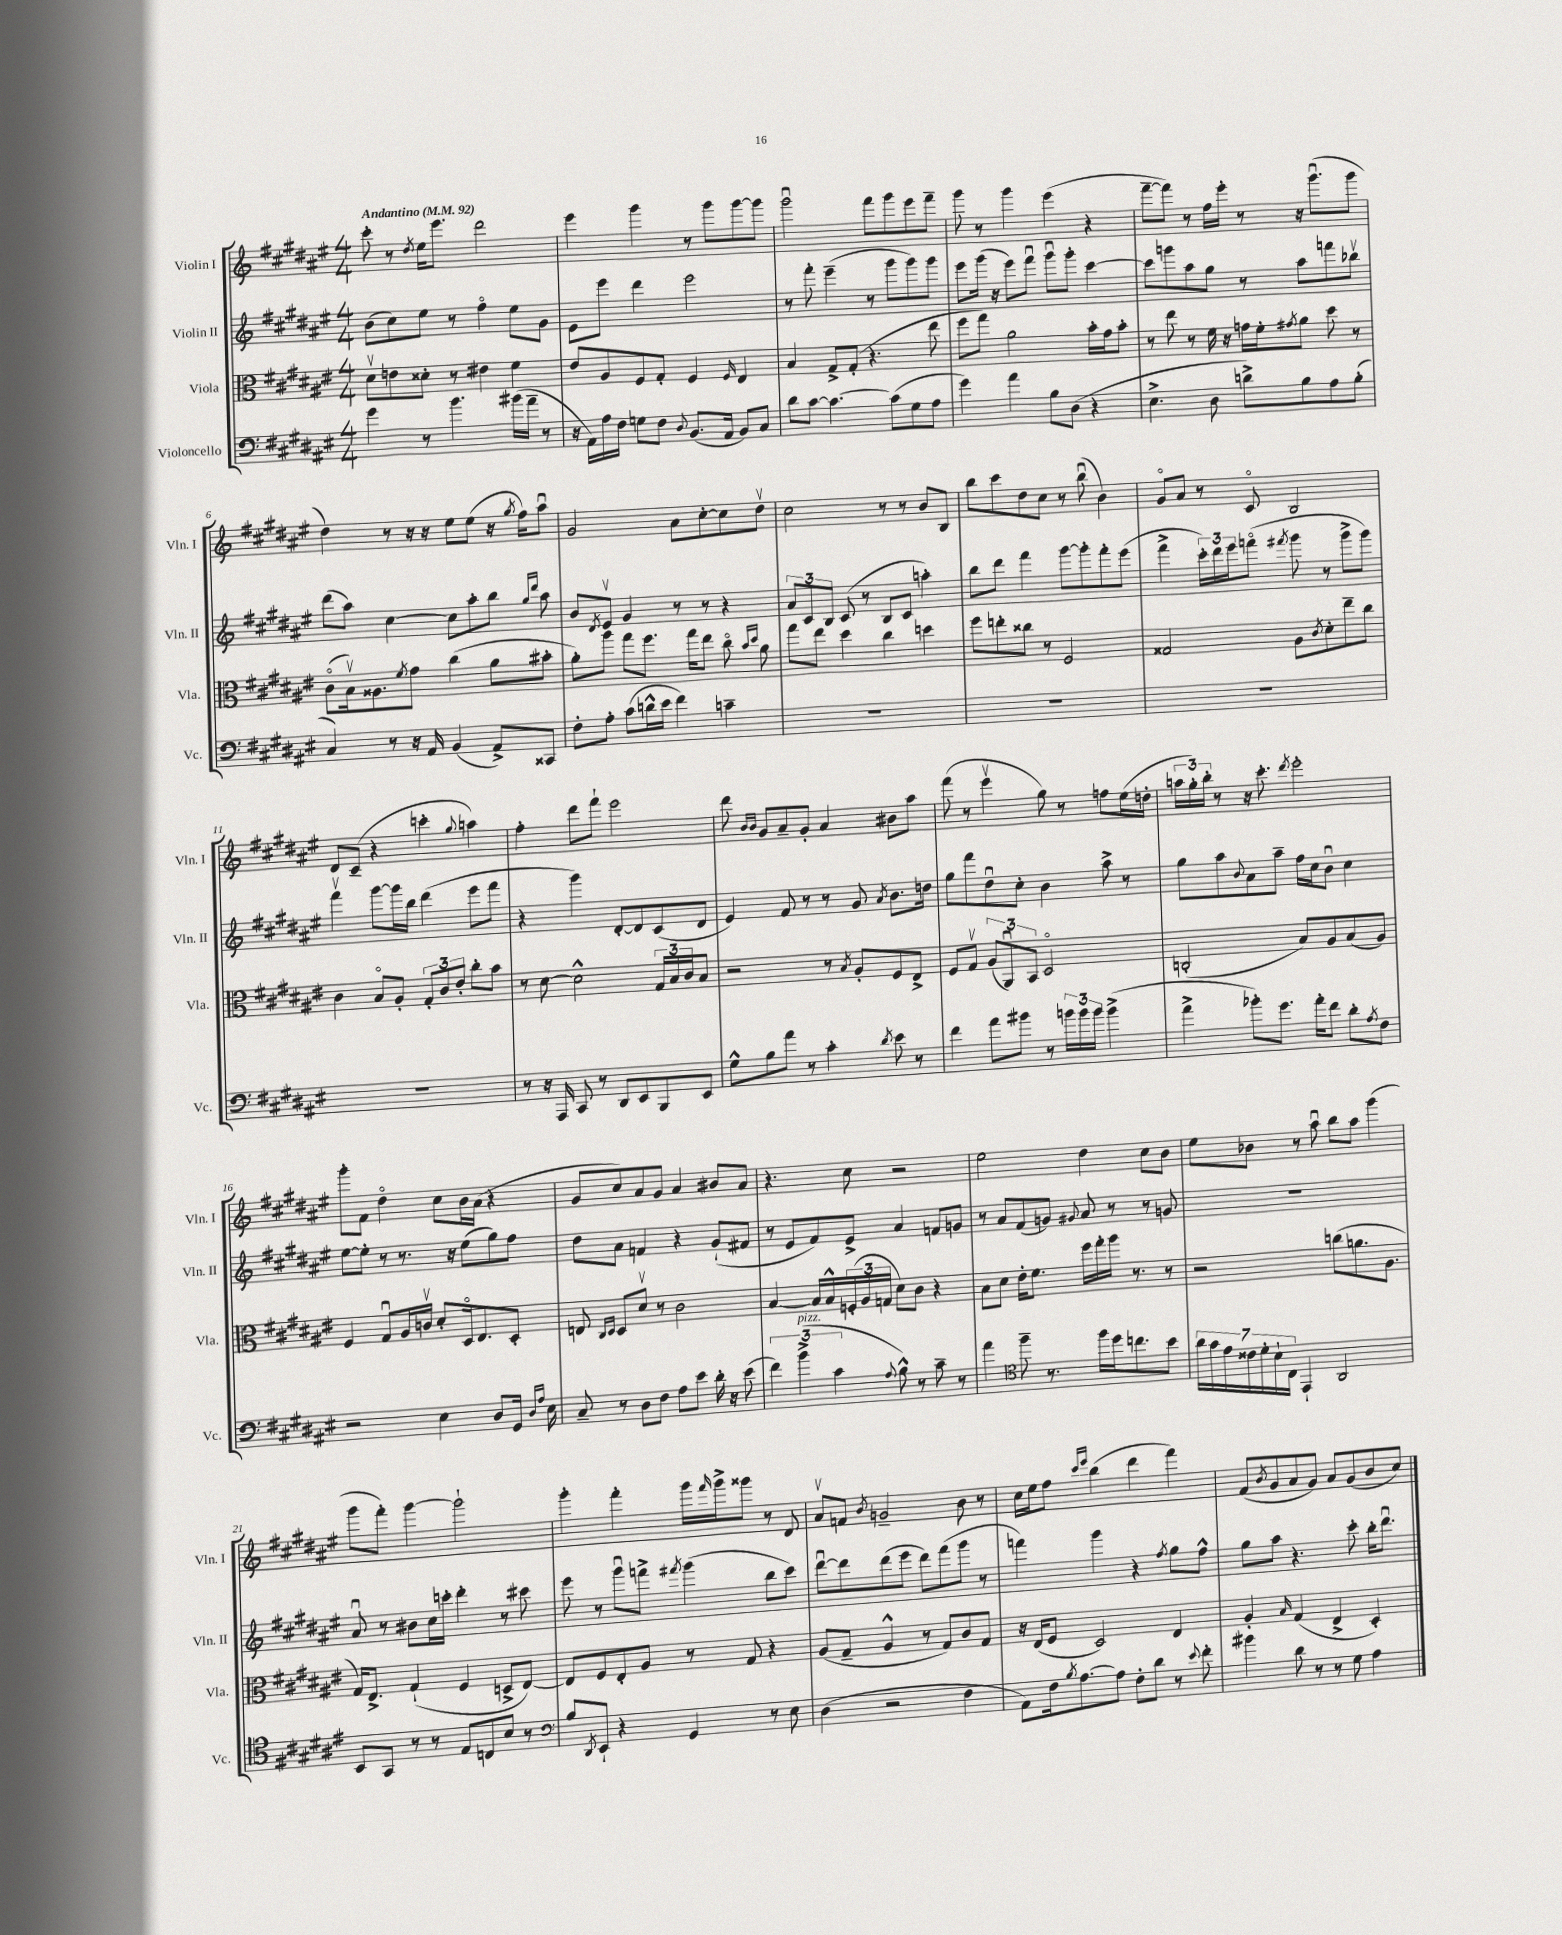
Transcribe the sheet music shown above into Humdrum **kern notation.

**kern	**kern	**kern	**kern
*staff4	*staff3	*staff2	*staff1
*clefF4	*clefC3	*clefG2	*clefG2
*k[f#c#g#d#a#e#]	*k[f#c#g#d#a#e#]	*k[f#c#g#d#a#e#]	*k[f#c#g#d#a#e#]
*M4/4	*M4/4	*M4/4	*M4/4
*MM92	*MM92	*MM92	*MM92
4g#	8d#v	(8b	8ccc#'
.	8e	8cc#)	8r
.	.	.	8qdd#
8r	8d##'	8ee#	16ee#
.	.	.	8.eee#
4.b	8r	8r	.
.	4e#	4ff#o	2ddd#
(16b#	4f#	8ee#	.
16a#~	.	.	.
8r	.	8g#	.
=	=	=	=
16r	8e#	8e#	4eee#
16AA#)	.	.	.
16A#	8A#	8eee#	.
16F#	.	.	.
8G	8F#	4ddd#	4ggg#
8F#	8G#'	.	.
8qqD#	.	.	.
(8.BB	4F#	2eee#	8r
.	.	.	8ggg#
16AA#	.	.	.
.	16qqF#	.	.
8BB)	4E#	.	[8ggg#
8C#	.	.	8ggg#]
=	=	=	=
8d#	4B	8r	2ggg#u
[8c#	.	8fff#'	.
4.c#_	8G#^	(4eee#~	.
.	(8G#'	.	.
.	4.r	8r	8fff#
(8c#]	.	8ggg#	8ggg#
8G#	.	8ggg#)	8eee#
8A#	8ee#	8ggg#	8fff#~
=	=	=	=
4g#)	8ff#	8eee#	8ggg#
.	8gg#)	(16ggg#	8r
.	.	16r	.
4a#	2a#	8eee#)	4ggg#
.	.	8fff#u	.
8B	.	8ggg#u	(4eee#
(8D#	.	8ggg#'	.
4r	16b'	[4ccc#	4r
.	16g#	.	.
.	8b'	.	.
=	=	=	=
4.E#^	8r	8ccc#]	[8fff#~
.	8ee#	8ggg	8fff#])
.	8r	8aa#	8r
8D#	16f#	8gg#	16ff#
.	16r	.	16eee#'
8d^)	16g	8r	8r
.	16f#'	.	.
.	8qg#	.	.
8B	8a#	8aa#	16r
.	.	.	(8.ggg#u
8A#	8dd#	8fff	.
(8B'	8r	8bb-v	8ggg#
=	=	=	=
4C#)	(8c#o	(8ddd#	4dd#)
.	16Bv)	8aa#)	.
.	8.A##	.	.
8r	.	[4cc#	8r
.	8qf#	.	.
16r	8g#	.	16r
16AA#	.	.	16r
(4BB	(4cc#	8cc#]	8ee#
.	.	8aa#'	(8ee#
8AA#^)	8a#	8bb	16r
.	.	.	8qgg#
.	.	.	16ff#)
.	.	16qqgg#	.
.	.	16qqddd#	.
8CC##	8b#'	8aa#	8aa#u
=	=	=	=
8F#'	8a#')	8b	2g#
.	.	8qd#	.
8A#'	8aa#	8e#v	.
(8c#	8gg#	4g#	.
16d^^	8.ff#	.	.
16e#	.	.	.
4f#)	.	8r	8a#
.	16gg#	.	.
.	8ee#	8r	[8cc#'
4c~	8cc#o	4r	8cc#]
.	16qqb	.	.
.	16qqdd#	.	.
.	8a#	.	8dd#v
=	=	=	=
1r	8gg#	12a#	2cc#
.	.	12c#	.
.	8ee#	.	.
.	.	12B	.
.	4dd#	(8c#	.
.	.	8r	.
.	4cc#	8B	8r
.	.	8c#	8r
.	4dd	4aa')	8b
.	.	.	8B
=	=	=	=
1r	8ff#	8bb	8bb
.	8ee'	8ddd#	8ccc#
.	8cc##	4fff#	8dd#
.	8r	.	8cc#
.	2F#	[8ggg#	8r
.	.	8ggg#']	(8bbu
.	.	8fff#'	4b)
.	.	(8eee#	.
=	=	=	=
1r	2G##	4fff#^	8g#o
.	.	.	8a#
.	.	24ccc#')	8r
.	.	24ddd#	.
.	.	24eee#	.
.	.	(8fffo	8c#o
.	.	8qfff#	.
.	8A#	8ggg#	2B
.	8qc#	.	.
.	8d#'	8r	.
.	8ee#~	8ggg#^	.
.	8cc#	8ggg#)	.
=	=	=	=
1r	4c#	4fff#v	8d#
.	.	.	(8c#~
.	8Bo	[8ggg#	4r
.	8A#'	16ggg#]	.
.	.	16bb	.
.	12G#'	(4ddd#	4ccc'
.	12c#	.	.
.	12e#'	.	.
.	.	.	8qqgg#
.	8cc#'	8eee#	4aa)
.	8b	8fff#	.
=	=	=	=
8r	8r	4r	4ff#'
16r	[8d#	.	.
16AAA#	.	.	.
8CC#	2d#^^]	4ggg#)	8ddd#
8r	.	.	8fff#`
8DD#	.	[8d#'	2eee#
8EE#	.	8d#]	.
8BBB	24G#	(8c#	.
.	24B	.	.
.	24c#	.	.
8EE#	8B	8d#	.
=	=	=	=
8G#^^	2r	4e#)	8ddd#
.	.	.	16qqb
.	.	.	16qqb
8B	.	.	8g#
8a#	.	8f#	8a#~
8r	.	8r	8g#'
4c#'	8r	8r	4a#
.	8qB	.	.
.	8A#'	8g#	.
8qd#	.	8qa#	.
8e#	8F#	8.b	8b#
8r	8E#^	.	8aa#
.	.	16dd	.
=	=	=	=
4f#	8F#	8gg#	(8fff#
.	8G#v	8fff#	8r
8a#	(12A#	8dd#u	4eee#v
.	12AA#u)	.	.
8b#	.	8cc#'	.
.	12BB	.	.
8r	2D#o	4b	8gg#)
24b	.	.	8r
24b	.	.	.
24b	.	.	.
(4b^	.	8aa#^	8ff
.	.	8r	(16ee#
.	.	.	16dd'
=	=	=	=
4a#^	(2C'	8gg#	24aa
.	.	.	24gg#')
.	.	.	24bb'
.	.	8aa#	8r
.	.	8qqb	.
8b-')	.	8a#	16r
.	.	.	8.ccc#'
8.g#	.	8aa#~	.
.	.	.	8qddd#
.	8B)	16ff#	2eee#'
16a#'	.	16cc#	.
8f#	8A#	8bu	.
8d#'	(8B	4cc#	.
8qA#	.	.	.
8F#	8A#)	.	.
=	=	=	=
2r	4F#	[8ee#	8ggg#'
.	.	8ee#']	8f#
.	8G#u	8r	4dd#o
.	16A#	8.r	.
.	16cv	.	.
4E#	8d#'	.	8cc#
.	.	16r	.
.	16D#o	(8ee#	16b
.	8.E#	.	(16a#
8D#	.	8gg#)	4r
16GG#	8D#'	8ff#	.
16qqD#	.	.	.
16qqA#	.	.	.
16E#	.	.	.
=	=	=	=
8C#~	8E	8dd#	8g#
.	16qqC#	.	.
.	16qqD#	.	.
8r	8D#	8a#	8cc#)
8D#	8d#v	4f	8a#
8F#	8r	.	8g#
8A#	2c#	4r	4a#
8e#	.	.	.
16d#'	.	(8g#`	8b#
16r	.	.	.
(8e#	.	8f#	8a#
=	=	=	=
6f#)	[4B	8r	4.r
.	.	8e#	.
(6b^	.	.	.
.	16B]	8f#)	.
.	16B^^	.	.
6c#	.	.	.
.	(24F'	8e#^	8cc#
.	24A#	.	.
.	24G	.	.
8qqA#	.	.	.
8B^^)	8d#)	4a#	2r
8r	8c#	.	.
8c#~	4r	8f	.
8r	.	8g	.
=	=	=	=
4a#	8B	8r	2ee#
.	8d#	8a#	.
*clefC4	*	*	*
8ff#~	16e#'	(8f#	.
.	8.f#	.	.
8.r	.	8g)	.
.	.	8qqg#	.
.	16ff#	8a#	4dd#
16ff#	16gg#'	.	.
16dd#	16aa#	8r	.
8.cc	8.r	.	.
.	.	8r	8cc#
8b	8r	8g	8b
=	=	=	=
28a#	2r	1r	8ee#
28g#	.	.	.
28e#	.	.	.
28c##	.	.	.
.	.	.	8b-
28d#'	.	.	.
28B`	.	.	.
28C#	.	.	.
4EE#`	.	.	8r
.	.	.	8aa#u
2AA#	(8cc	.	8bb
.	8.a	.	8aa#
.	.	.	(4ggg#
.	8.A#	.	.
=	=	=	=
8BB	16G#)	8a#u	8ggg#
.	8.E#^	.	.
8GG#	.	8r	8fff#')
8r	(4G#`	8b#	[4ggg#
8r	.	16cc#	.
.	.	16ccc'	.
8E#	4F#	4ddd#'	2ggg#`]
8C	.	.	.
8B	8D^	8r	.
8r	[8E#)	8ccc#	.
=	=	=	=
*clefF4	*	*	*
8B	8E#]	8eee#	4ggg#'
8qDD#	.	.	.
8EE#`	8F#	8r	.
4r	8E#'	8ggg#u	4fff#'
.	8A#	8fff^	.
.	.	8qfff#	.
4GG#	8r	(4ggg#	16ggg#
.	.	.	16qqfff#
.	.	.	16ggg#^
.	8G#	.	8ggg##
8r	4r	8bb	8r
8E#	.	8ccc#)	8d#
=	=	=	=
(4D#	(8A#	[8ddd#u	8a#v
.	8G#~	8ddd#]	8f
.	.	.	8qb
2r	4A#^^	(8ddd#	2g~
.	.	8eee#	.
.	8r	8ddd#)	.
.	8G#)	(8fff#	.
4F#	8c#	8ggg#	8b
.	8G#	8r	8r
=	=	=	=
8AA#)	16r	4fff)	16cc#
.	(16E#	.	16ee#
16F#	8F#	.	8ff#
8qB	.	.	.
[8.A#	.	.	.
.	.	.	16qqccc#
.	.	.	16qqeee#
.	2D#)	4ggg#	(4bb
8A#]	.	.	.
8F#'	.	4r	4ddd#
8d#	.	.	.
.	.	8qff#	.
8r	4E#	8gg#	4fff#)
8qqe#	.	.	.
8f#'	.	8ff#^^	.
=	=	=	=
4b#	4A#'	8gg#	(8f#
.	.	.	8qb
.	.	8aa#	8g#
.	16qqB	.	.
8d#	(4G#	4.r	8a#
8r	.	.	8g#)
8r	4E#^	.	8a#
8G#	.	8ccc#'	(8g#
4A#	4D#')	16bb'	8b
.	.	8.ddd#u	.
.	.	.	8cc#)
==	==	==	==
*-	*-	*-	*-
